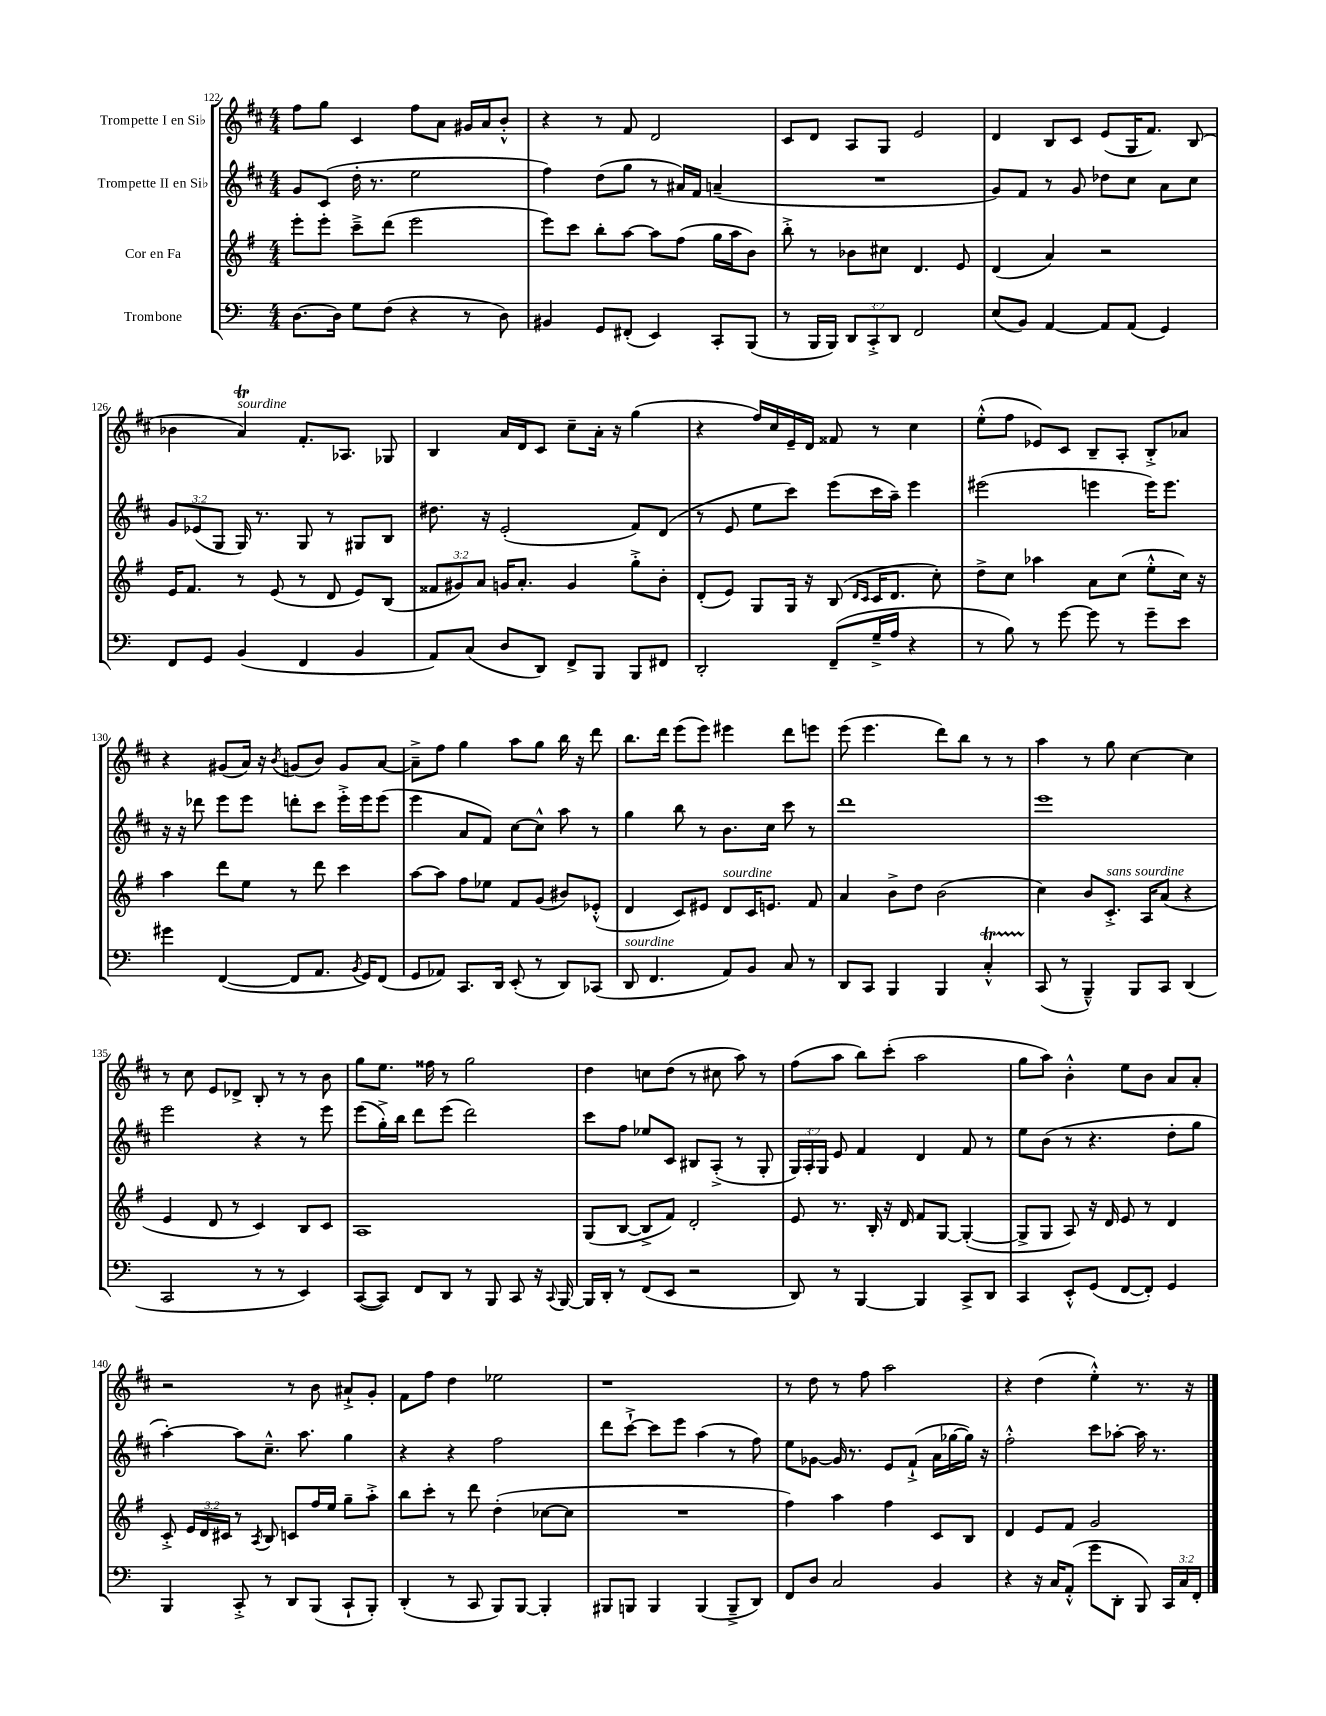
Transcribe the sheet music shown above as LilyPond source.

<<
\new StaffGroup <<
\new Staff = "s0" \with { instrumentName = "Trompette I en Sib" } {
    \clef treble \key d \major \numericTimeSignature \time 4/4
    \autoBeamOff fis''8[ g''8] cis'4 fis''8[ a'8] gis'16[ a'16 b'8]-.-^ |
    r4 r8 fis'8 d'2 |
    cis'8[ d'8] a8[ g8] e'2 |
    d'4 b8[ cis'8] e'8[( g16 fis'8.]) b8( |
    bes'4 a'4\trill^\markup { \italic "sourdine" }) fis'8.[-. aes8.] ges8 |
    b4 a'16[ d'16 cis'8] cis''8[-- a'16]-. r16 g''4( |
    r4 fis''16[) cis''16 e'16-- d'16] fisis'8 r8 cis''4 |
    e''8[-.-^( fis''8] ees'8[) cis'8] b8[-- a8]-. b8[-.-> aes'8] |
    r4 gis'8[( a'16]) r16 \acciaccatura { b'8 } g'8[( b'8]) g'8[ a'8]~ |
    a'8[---> fis''8] g''4 a''8[ g''8] b''16 r16 d'''8 |
    b''8.[ d'''16] e'''8[( e'''8]) eis'''4 d'''8[ e'''8] |
    e'''8( e'''4. d'''8[) b''8] r8 r8 |
    a''4 r8 g''8 cis''4~ cis''4 |
    r8 cis''8 e'8[ des'8]-> b8-. r8 r8 b'8 |
    g''8[ e''8.] fisis''16 r8 g''2 |
    d''4 c''8[ d''8]( r8 cis''8 a''8) r8 |
    fis''8[( a''8] b''8[) cis'''8]-.( a''2 |
    g''8[ a''8]) b'4-.-^ e''8[ b'8] a'8[ a'8]-. |
    r2 r8 b'8 ais'8[-!-> g'8]-. |
    fis'8[ fis''8] d''4 ees''2 |
    r1 |
    r8 d''8 r8 fis''8 a''2 |
    r4 d''4( e''4-.-^) r8. r16 \bar "|." |
}
\new Staff = "s1" \with { instrumentName = "Trompette II en Sib" } {
    \clef treble \key d \major \numericTimeSignature \time 4/4 \override Staff.TupletNumber.text = #tuplet-number::calc-fraction-text
    \autoBeamOff g'8[ cis'8]( d''16-. r8. e''2 |
    fis''4) d''8[( g''8] r8 ais'16[) fis'16] a'4--( |
    R1 |
    g'8[) fis'8] r8 g'8 des''8[ cis''8] a'8[ cis''8] |
    \tuplet 3/2 { g'8[ ees'8( g8] } g16) r8. g8 r8 gis8[ b8] |
    dis''8. r16 e'2-.( fis'8[) d'8]( |
    r8 e'8 e''8[ cis'''8]) e'''8[( cis'''16 a''16]--) e'''4 |
    eis'''2( e'''4 e'''16[) e'''8.] |
    r16 r16 des'''8 e'''8[ e'''8] d'''8[-. cis'''8] e'''16[-.-> e'''16 e'''8]( |
    e'''4 a'8[ fis'8]) cis''8[~ cis''8]-^ a''8 r8 |
    g''4 b''8 r8 b'8.[ cis''16] cis'''8 r8 |
    d'''1 |
    e'''1 |
    e'''2 r4 r8 e'''8 |
    e'''8[( g''16-.->) b''16] d'''8[ e'''8]( d'''2) |
    cis'''8[ fis''8] ees''8[ cis'8] bis8[ a8]-.->( r8 g8-. |
    \tuplet 3/2 { g16[) a16-. g16] } e'8 fis'4 d'4 fis'8 r8 |
    e''8[ b'8]( r8 r4. d''8[-. g''8] |
    a''4~-.) a''8[ cis''8.]---^ a''8. g''4 |
    r4 r4 fis''2 |
    d'''8[ cis'''8]~-!-> cis'''8[ e'''8] a''4( r8 fis''8) |
    e''8[ ges'8]~ ges'16 r8. e'8[ fis'8]-!->( a'16[ ges''16~ ges''16]) r16 |
    fis''2-.-^ cis'''8[ aes''8]~-. aes''16 r8. \bar "|." |
}
\new Staff = "s2" \with { instrumentName = "Cor en Fa" } {
    \clef treble \key g \major \numericTimeSignature \time 4/4 \override Staff.TupletNumber.text = #tuplet-number::calc-fraction-text
    \autoBeamOff e'''8[-. e'''8]-. c'''8[---> d'''8]( e'''2 |
    e'''8[) c'''8] b''8[-. a''8]~ a''8[ fis''8]( g''16[ a''16 b'8]) |
    b''8-.-> r8 bes'8[ cis''8] d'4. e'8 |
    d'4( a'4) r2 |
    e'16[ fis'8.] r8 e'8( r8 d'8 e'8[) b8]( |
    \tuplet 3/2 { fisis'8[ gis'8) a'8] } g'16[ a'8.]-. g'4 g''8[-.-> b'8]-. |
    d'8[-.( e'8]) g8[ g16] r16 b8( \grace { d'16[ c'16] } c'16[ d'8.] c''8-.) |
    d''8[-> c''8] aes''4 a'8[ c''8]( e''8[-.-^ c''16]) r16 |
    a''4 d'''8[ e''8] r8 d'''8 c'''4 |
    a''8[~ a''8] fis''8[ ees''8] fis'8[ g'8]( bis'8[) ees'8]-.-^( |
    d'4 c'8[) eis'8] d'8[^\markup { \italic "sourdine" } c'16 e'8.] fis'8 |
    a'4 b'8[-> d''8] b'2( |
    c''4) b'8[ c'8.]-.->^\markup { \italic "sans sourdine" } a16[ a'8]( r4 |
    e'4 d'8 r8 c'4) b8[ c'8] |
    a1 |
    g8[( b8]~ b8[-> fis'8]) d'2-. |
    e'8 r8. b16-. r16 d'16 fis'8[ g8]~ g4~-.( |
    g8[-> g8] a8) r16 d'16 e'8 r8 d'4 |
    c'8-.-> \tuplet 3/2 { e'16[ d'16 cis'16] } r8 \acciaccatura { a8 } b8 c'8[ fis''16 e''16] g''8[-- a''8]-.-> |
    b''8[ c'''8]-. r8 d'''8 d''4-.( ces''8[~ ces''8] |
    R1 |
    fis''4) a''4 fis''4 c'8[ b8] |
    d'4 e'8[ fis'8] g'2 \bar "|." |
}
\new Staff = "s3" \with { instrumentName = "Trombone" } {
    \clef bass \key c \major \numericTimeSignature \time 4/4 \override Staff.TupletNumber.text = #tuplet-number::calc-fraction-text
    \autoBeamOff d8.[~ d16] g8[ f8]( r4 r8 d8) |
    bis,4 g,8[ fis,8]-.( e,4) c,8[-. b,,8]( |
    r8 b,,16[ b,,16]) \tuplet 3/2 { d,8[ c,8-.-> d,8] } f,2 |
    e8[( b,8]) a,4~ a,8[ a,8]( g,4) |
    f,8[ g,8] b,4( f,4 b,4 |
    a,8[) c8]( d8[ d,8]) f,8[-> b,,8] b,,8[ fis,8] |
    d,2-. f,8[--( g16---> a16] r4 |
    r8 b8) r8 g'8~ g'8 r8 g'8[-- e'8] |
    gis'4 f,4~( f,8[ a,8.] \acciaccatura { b,8 } g,16[) f,8]( |
    g,8[ aes,8]) c,8.[ d,16] e,8-.( r8 d,8[) ces,8]( |
    d,8^\markup { \italic "sourdine" } f,4. a,8[) b,8] c8 r8 |
    d,8[ c,8] b,,4 b,,4 c4-.-^\startTrillSpan |
    c,8\stopTrillSpan( r8 b,,4---^) b,,8[ c,8] d,4( |
    c,2 r8 r8 e,4) |
    c,8[~( c,8]) f,8[ d,8] r8 b,,8 c,8 r16 \appoggiatura { c,8 } b,,16~ |
    b,,16[ d,16]-. r8 f,8[( e,8] r2 |
    d,8) r8 b,,4~ b,,4 c,8[-> d,8] |
    c,4 e,8[-.-^ g,8]( f,8[~ f,8]-.) g,4 |
    b,,4 c,8-.-> r8 d,8[ b,,8]( c,8[-! b,,8]-.) |
    d,4-.( r8 c,8 b,,8[) b,,8]~ b,,4-. |
    bis,,8[ b,,8] b,,4 b,,4( b,,8[---> d,8]) |
    f,8[ d8] c2 b,4 |
    r4 r16 c16[ a,8]-.-^( g'8[-- d,8]-. b,,8) \tuplet 3/2 { c,16[ c16 f,16]-. } \bar "|." |
}
>>
>>
\layout { \context { \Score currentBarNumber = #122 } }
